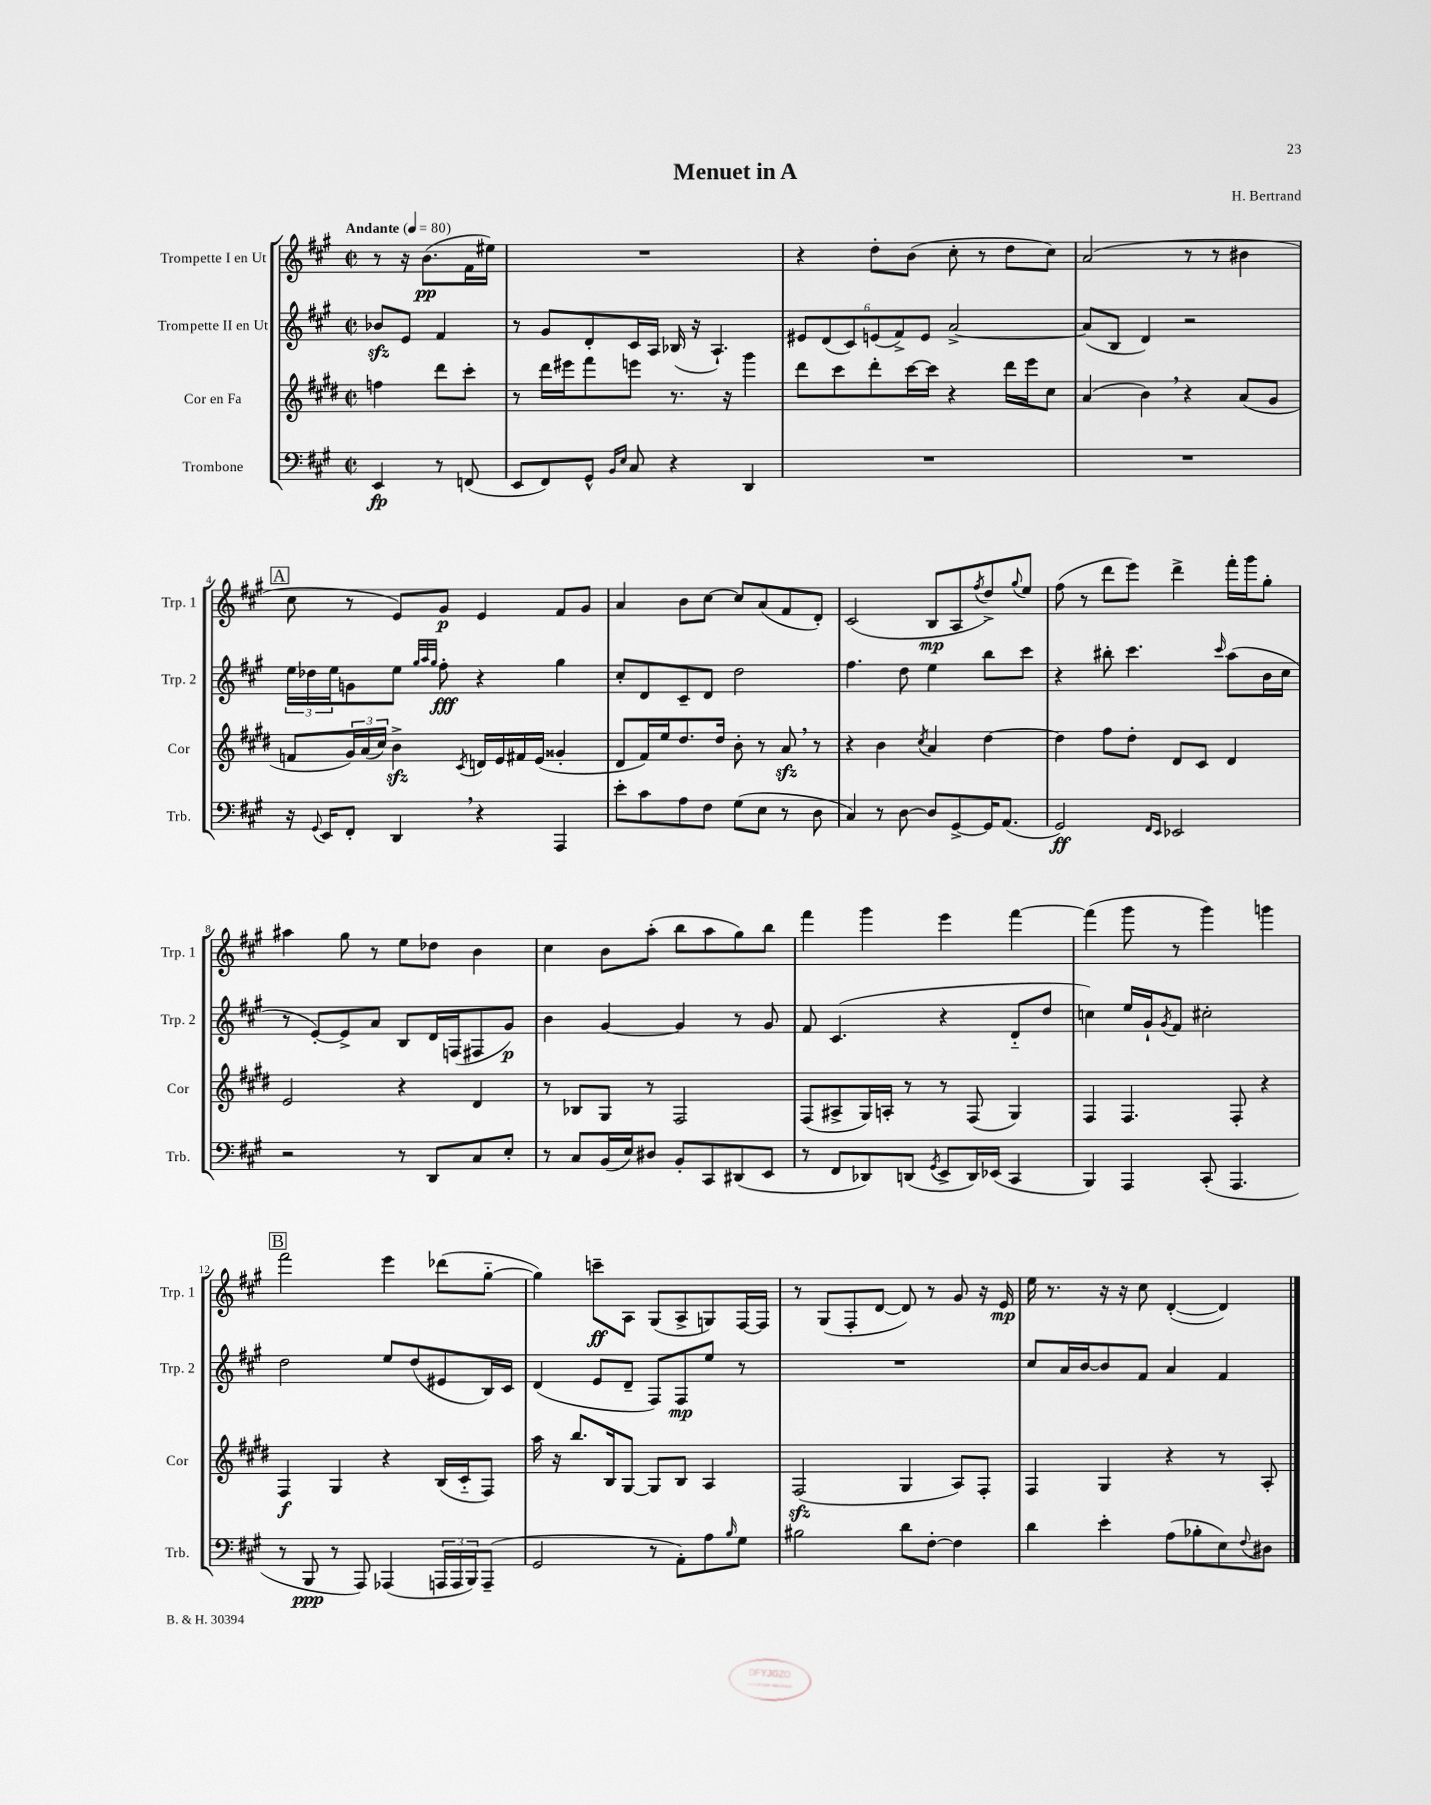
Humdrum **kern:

**kern	**kern	**kern	**kern
*staff4	*staff3	*staff2	*staff1
*clefF4	*clefG2	*clefG2	*clefG2
*k[f#c#g#]	*k[f#c#g#d#]	*k[f#c#g#]	*k[f#c#g#]
*M2/2	*M2/2	*M2/2	*M2/2
*met(c|)	*met(c|)	*met(c|)	*met(c|)
*MM80	*MM80	*MM80	*MM80
4EE	4ff	8b-	8r
.	.	8e	16r
.	.	.	(8.b
8r	8ddd#	4f#	.
(8FF	8ccc#'	.	16f#
.	.	.	16ee#)
=	=	=	=
8EE	8r	8r	1r
8FF#)	16ddd#	8g#	.
.	16eee#	.	.
8GG#^^	8fff#	8d'	.
16qqBB	.	.	.
16qqE	.	.	.
8C#	8eee	16c#	.
.	.	16A	.
4r	8.r	(16B-	.
.	.	16r	.
.	.	4.A`)	.
.	16r	.	.
4DD	4ggg#	.	.
=	=	=	=
1r	8ddd#	12e#	4r
.	.	(12d	.
.	8ccc#	.	.
.	.	12c#)	.
.	8ddd#'	(12e	8dd'
.	.	12f#^)	.
.	[16ccc#	.	(8b
.	.	12e	.
.	16ccc#]	.	.
.	4r	[2a^	8cc#'
.	.	.	8r
.	16ddd#	.	8dd
.	16eee	.	.
.	8cc#	.	8cc#)
=	=	=	=
1r	(4a	(8a]	(2a
.	.	8B	.
.	4b)	4d)	.
.	4r	2r	8r
.	.	.	8r
.	(8a	.	4b#
.	8g#	.	.
=	=	=	=
16r	8f	24ee	8cc#
.	.	24dd-	.
8qqGG#	.	.	.
16EE	.	.	.
.	.	24ee	.
8FF#'	24g#)	8g	8r
.	(24a	.	.
.	24cc#)	.	.
4DD	4b^	8ee	8e)
.	.	32qqgg#	.
.	.	32qqaa	.
.	.	32qqgg#	.
.	.	8ff#'	8g#
.	8qc#	.	.
4r	16d	4r	4e
.	16e	.	.
.	16f#	.	.
.	(16e	.	.
4AAA	4g##'	4gg#	8f#
.	.	.	8g#
=	=	=	=
8e'	8d#	8cc#'	4a
8c#	16f#)	8d	.
.	16ee	.	.
8A	8.dd#	8c#~	8b
8F#	.	8d	[8cc#
.	16dd#	.	.
(8G#	8b'	2dd	8cc#]
8E	8r	.	(8a
8r	8a	.	8f#
8D	8r	.	8d')
=	=	=	=
4C#)	4r	4.ff#	(2c#
8r	4b	.	.
[8D	.	8dd	.
.	8qcc#	.	.
8D]	4a	4ee	8B
[8GG#^	.	.	8A
.	.	.	8qff#
16GG#]	[4dd#	8bb	8dd^)
(8.AA	.	.	.
.	.	.	8qqgg#
.	.	8ccc#	8ee
=	=	=	=
2GG#)	4dd#]	4r	(8ff#
.	.	.	8r
.	8ff#	8bb#'	8ddd
.	8dd#'	4.ccc#	8eee)
16qqFF#	.	.	.
16qqEE	.	.	.
2EE-	8d#	.	4ddd^
.	8c#	.	.
.	.	16qqccc#	.
.	4d#	(8aa	16fff#'
.	.	.	16ggg#
.	.	16b	8gg#'
.	.	16cc#	.
=	=	=	=
2r	2e	8r	4aa#
.	.	[8e')	.
.	.	8e^]	8gg#
.	.	8a	8r
8r	4r	8B	8ee
8DD	.	16d	8dd-
.	.	(16F	.
8C#	4d#	8F#	4b
8E'	.	8g#)	.
=	=	=	=
8r	8r	4b	4cc#
8C#	8B-	.	.
(16BB	8G#	[4g#	8b
16E)	.	.	.
8D#	8r	.	(8aa'
8BB'	2F#	4g#]	8bb
8CC#	.	.	8aa
(8DD#	.	8r	8gg#)
8EE	.	8g#	8bb
=	=	=	=
8r	(8F#	8f#	4fff#
8FF#	8A#^	(4.c#	.
8DD-)	16G#)	.	4ggg#
.	16A'	.	.
(8DD	8r	.	.
8qGG#	.	.	.
8EE^	8r	4r	4eee
16DD)	(8F#	.	.
(16EE-	.	.	.
4CC#	4G#)	8d'~	[4fff#
.	.	8dd	.
=	=	=	=
4BBB)	4F#	4cc)	(4fff#]
4AAA	4.F#	16ee	8ggg#
.	.	16g#`	.
.	.	8qg#	.
.	.	8f#	8r
(8CC#'	.	2cc#'	4ggg#)
4.AAA	8F#'	.	.
.	4r	.	4ggg
=	=	=	=
8r	4F#	2dd	2fff#
8BBB	.	.	.
8r	4G#	.	.
8AAA)	.	.	.
(4AAA-	4r	8ee	4eee
.	.	(8dd	.
24AAA	(16B	8e#	(8ddd-
24AAA	.	.	.
.	16c#'~	.	.
24BBB)	.	.	.
(8AAA~	8F#)	16B)	[8gg#'~
.	.	16c#	.
=	=	=	=
2GG#	16aa	(4d	4gg#])
.	16r	.	.
.	8.bb	.	.
.	.	8e	8ccc~
.	16B	.	.
.	[8G#	8d~	8A
8r	8G#]	8F#)	(8G#
8AA')	8B	8F#	8A^
8A	4A	8ee	8G)
16qqB	.	.	.
8G#	.	8r	[16F#
.	.	.	16F#]
=	=	=	=
2B#	(2F#	1r	8r
.	.	.	(8G#
.	.	.	8F#'
.	.	.	[8d
8d	4G#	.	8d])
[8F#'	.	.	8r
4F#]	8A)	.	8g#
.	8F#'	.	16r
.	.	.	16e
=	=	=	=
4d	4F#	8cc#	16ee
.	.	.	8.r
.	.	16a	.
.	.	[16b	.
4e'	4G#	8b]	16r
.	.	.	16r
.	.	8f#	8cc#
(8A	4r	4a	([4d'
8B-'	.	.	.
8E)	8r	4f#	4d])
8qqF#	.	.	.
8D#	8A'	.	.
==	==	==	==
*-	*-	*-	*-
